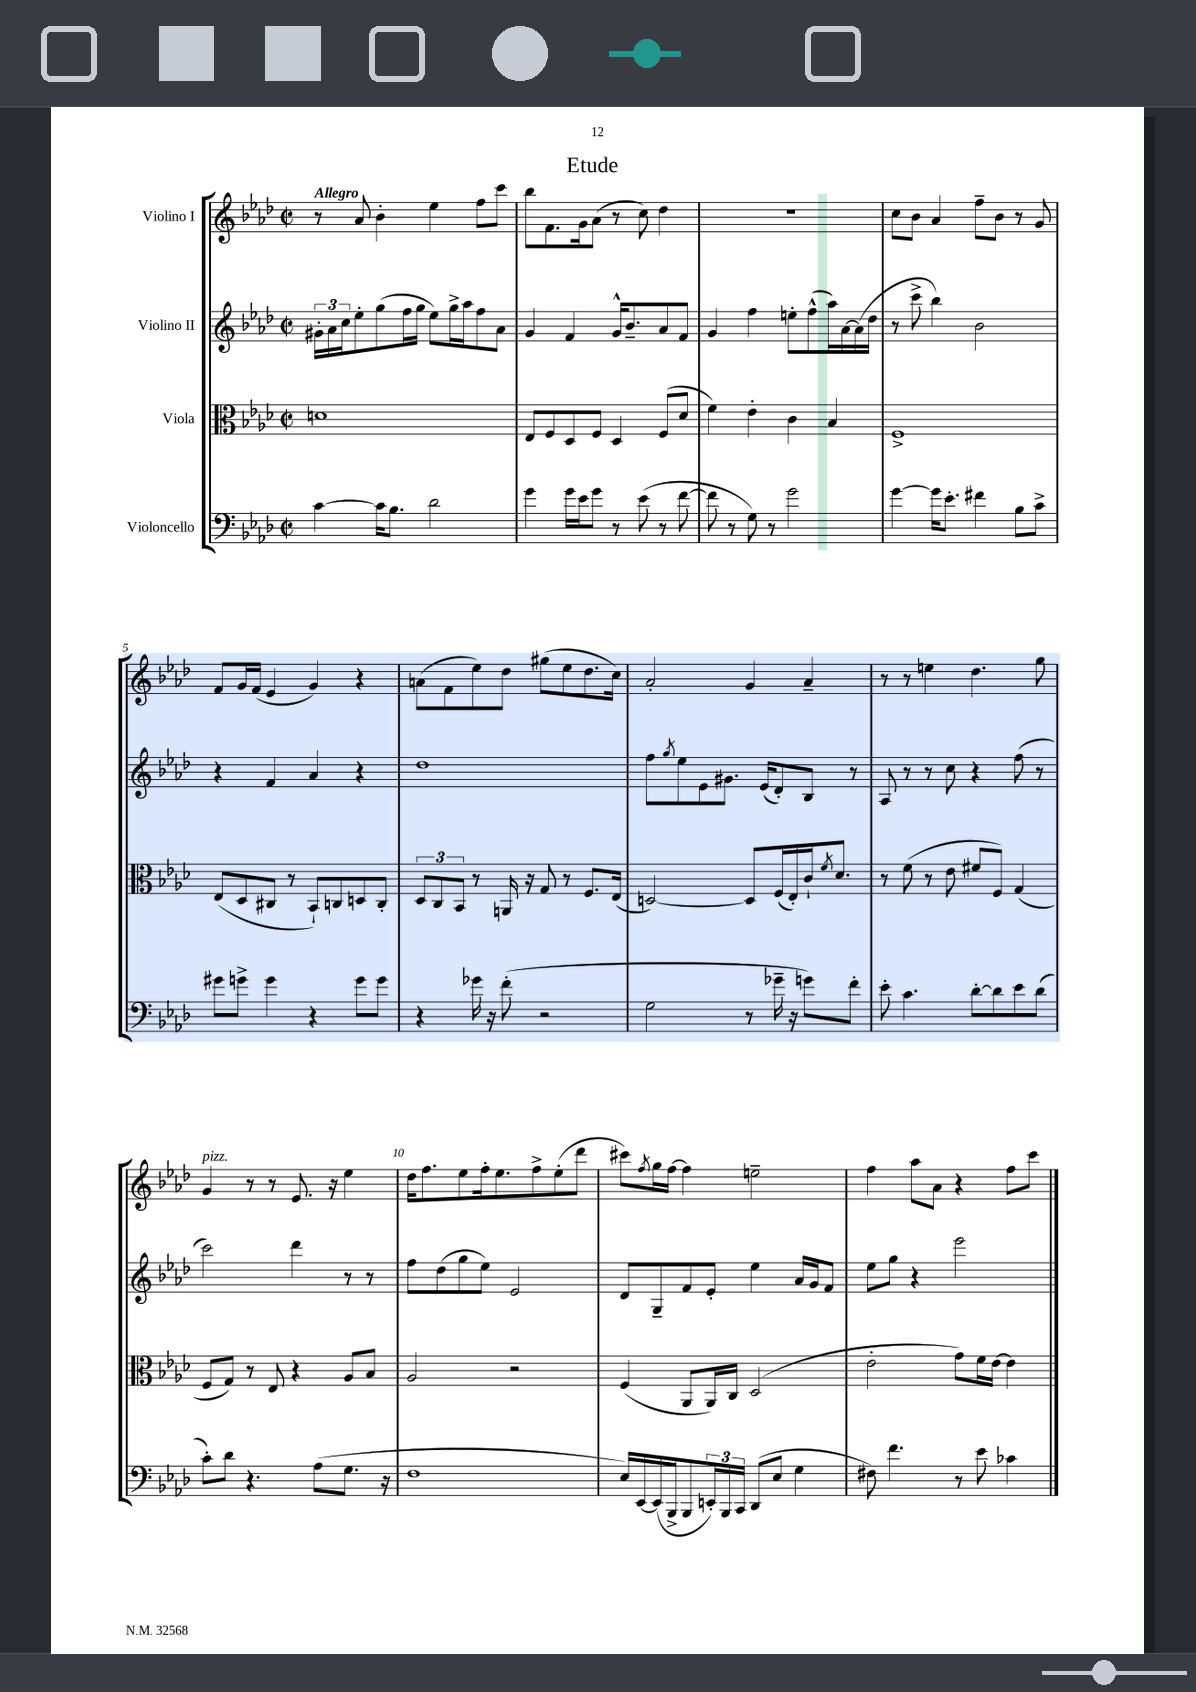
\header { title = "Etude" }
<<
\new StaffGroup <<
\new Staff = "s0" \with { instrumentName = "Violino I" } {
    \clef treble \key aes \major \defaultTimeSignature \time 2/2 \tempo "Allegro"
    r8 aes'8 bes'4-. ees''4 f''8 c'''8 |
    bes''8 f'8. g'16 aes'8( r8 c''8) des''4 |
    r1 |
    c''8 bes'8 aes'4 f''8-- bes'8 r8 g'8 |
    f'8 g'16 f'16( ees'4 g'4) r4 |
    a'8( f'8 ees''8) des''8 gis''8( ees''8 des''8. c''16) |
    aes'2-. g'4 aes'4-- |
    r8 r8 e''4 des''4. g''8 |
    g'4^\markup { \italic "pizz." } r8 r8 ees'8. r16 ees''4 |
    des''16 f''8. ees''8 f''16-. ees''8. f''8-> ees''8-.( des'''8 |
    cis'''8) \acciaccatura { f''8 } g''16 f''16~ f''4 e''2-- |
    f''4 aes''8 aes'8 r4 f''8 c'''8 \bar "|." |
}
\new Staff = "s1" \with { instrumentName = "Violino II" } {
    \clef treble \key aes \major \defaultTimeSignature \time 2/2
    \tuplet 3/2 { gis'16-. aes'16 c''16 } ees''8-. g''8( f''16 g''16 ees''8) g''16-> aes''16 f''8 aes'8 |
    g'4 f'4 g'16-^ bes'8.-- aes'8 f'8 |
    g'4 f''4 e''8-. f''8-^( aes''16) aes'16~ aes'16( des''16 |
    r8 c'''8-> bes''4) bes'2 |
    r4 f'4 aes'4 r4 |
    des''1 |
    f''8 \acciaccatura { g''8 } ees''8 ees'8 gis'8. ees'16( des'8-.) bes8 r8 |
    aes8 r8 r8 c''8 r4 f''8( r8 |
    c'''2) des'''4 r8 r8 |
    f''8 des''8( g''8 ees''8) ees'2 |
    des'8 g8-- f'8 ees'8-. ees''4 aes'16 g'16 f'8 |
    ees''8 g''8 r4 ees'''2 \bar "|." |
}
\new Staff = "s2" \with { instrumentName = "Viola" } {
    \clef alto \key aes \major \defaultTimeSignature \time 2/2
    d'1 |
    ees8 f8 des8 f8 des4 f8( des'8 |
    f'4) ees'4-. c'4 bes4 |
    f1-> |
    ees8( des8 cis8 r8 bes,8-!) c8 d8 c8-. |
    \tuplet 3/2 { des8 c8 bes,8 } r8 a,16 r16 g8 r8 f8. ees16( |
    d2~) d8 f16( ees16-.) c'16-! \acciaccatura { f'8 } des'8. |
    r8 f'8( r8 ees'8 fis'8 f8) g4( |
    f8 g8) r8 ees8 r4 aes8 bes8 |
    aes2 r2 |
    f4( aes,8 aes,16) c16 des2( |
    ees'2-. g'8) f'16 ees'16~ ees'4 \bar "|." |
}
\new Staff = "s3" \with { instrumentName = "Violoncello" } {
    \clef bass \key aes \major \defaultTimeSignature \time 2/2
    c'4~ c'16 bes8. des'2 |
    g'4 g'16 ees'16 g'8 r8 ees'8( r8 f'8~ |
    f'8 r8 g8) r8 g'2 |
    g'4~ g'16 ees'8.-. fis'4 bes8 c'8-> |
    gis'8 g'8-> g'4 r4 g'8 g'8 |
    r4 ges'16 r16 f'8-.( r2 |
    g2 r8 ges'16-- r16 g'8) f'8-. |
    ees'8-. c'4. des'8~-. des'8 ees'8 des'8( |
    c'8-.) des'8 r4. aes8( g8. r16 |
    f1 |
    ees16) ees,16~ ees,16( bes,,16-> bes,,8 \tuplet 3/2 { e,16-.) bes,,16 c,16 } des,8( ees8 g4 |
    fis8) f'4. r8 ees'8 ces'4 \bar "|." |
}
>>
>>
\layout { \context { \Score \override BarNumber.break-visibility = ##(#f #t #t) barNumberVisibility = #(every-nth-bar-number-visible 5) } }
